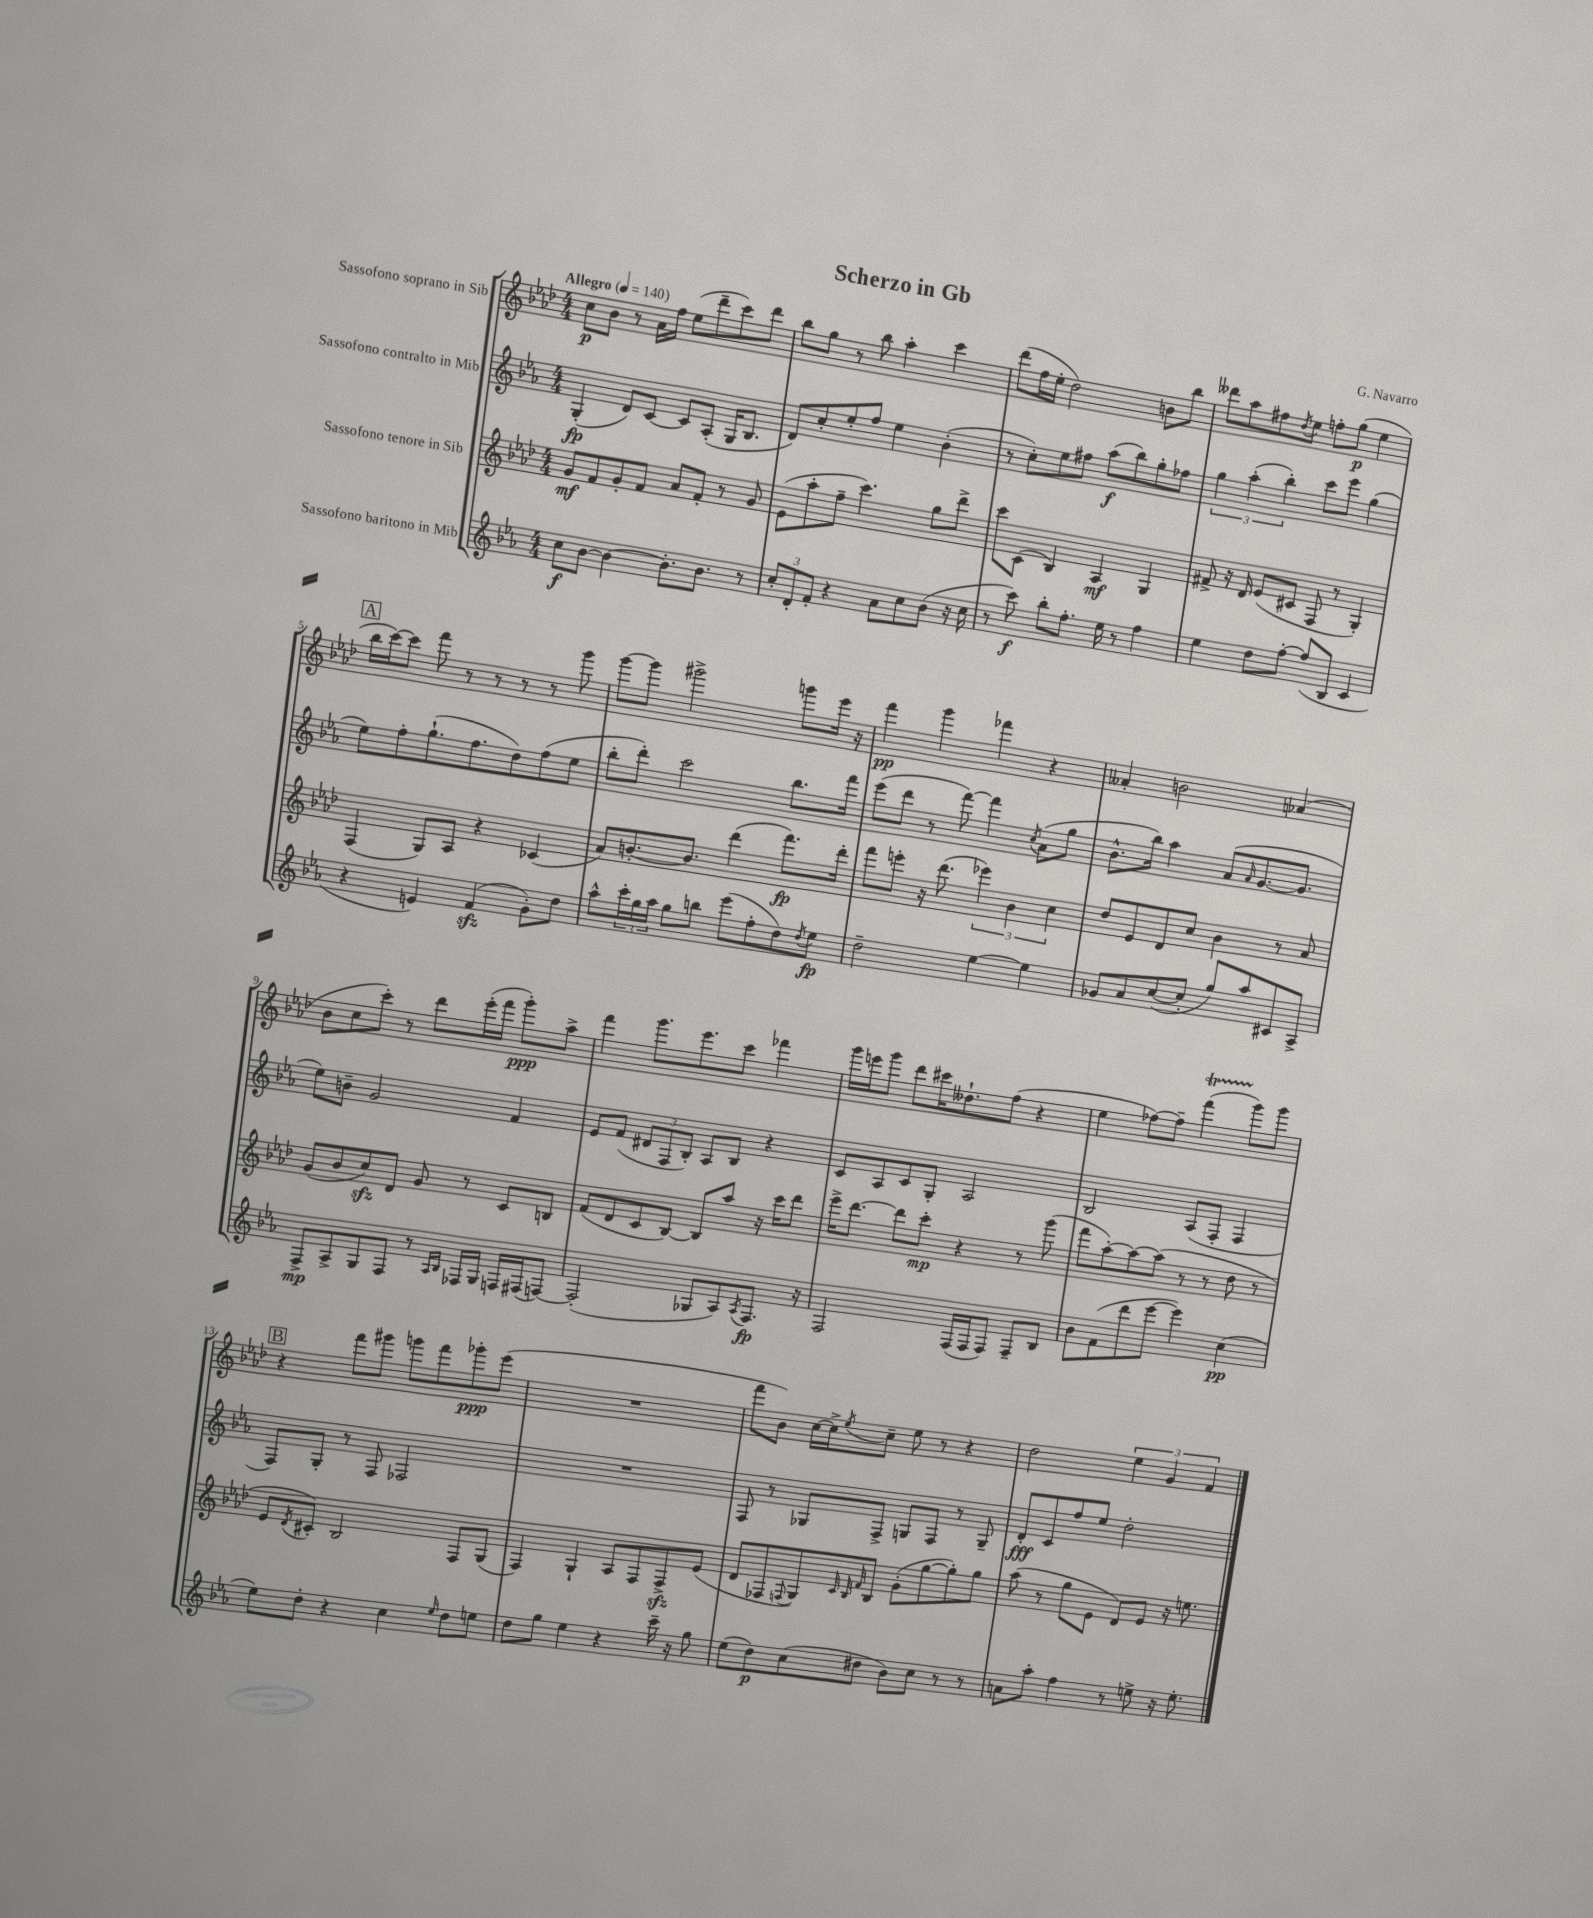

**kern	**kern	**kern	**kern
*staff4	*staff3	*staff2	*staff1
*clefG2	*clefG2	*clefG2	*clefG2
*k[b-e-a-]	*k[b-e-a-d-]	*k[b-e-a-]	*k[b-e-a-d-]
*M4/4	*M4/4	*M4/4	*M4/4
*MM140	*MM140	*MM140	*MM140
8cc	8g	(4G'	8cc
[8b-	8f	.	8b-
4b-_	8g'	8d)	8r
.	8f	[8c	16a-
.	.	.	16ff
8.b-']	8a-	8c]	(8ee-
.	8f'	(8A-'	8ddd-~
8.b-	.	.	.
.	8r	16G	8ccc)
.	.	8.B-	.
8r	8g	.	8ddd-
=	=	=	=
12cc'	(8e-	8d)	8bb-
12d'	.	.	.
.	8aa-'	8cc'	8gg
12f'	.	.	.
4r	8ff~	8ee-'	8r
.	4.ccc)	8ff	8bb-
8a-	.	4ee-	4aa-'
8cc	.	.	.
(8b-	8gg	(4b-'	4ccc
16r	8ddd-^	.	.
16cc	.	.	.
=	=	=	=
8r	8ccc	8r	(8ddd-
8ccc)	(8c	8cc')	16ff
.	.	.	16ee-'
8bb-'	4B-)	8ee-	2dd-)
8.ff'	.	8ff#	.
.	4A-	(8aa-	.
16ee-	.	.	.
8r	.	8bb-)	.
4ff	4G	8gg'	8b
.	.	8ff-	8bb-
=	=	=	=
4ee-	8f#^	6gg	8ddd--
.	16r	.	8aa-
.	.	(6aa-'	.
.	16d-	.	.
8dd	(8e-	.	8ff#
.	.	6bb-')	.
.	.	.	8qdd-
[8ff'	8c#	.	8ee-
(8ff]	8F	8ccc	8ff'
8B-	8r	8eee-	(8gg
4c	4G')	(4gg	4ee-
=	=	=	=
4r	(4F	8ee-)	16bb-
.	.	.	[16ccc)
.	.	8ff'	8ccc]
4e)	8G)	(8.gg`	8fff
.	8A-	.	8r
.	.	8.ff	.
(4f	4r	.	8r
.	.	8dd)	8r
8g')	(4c-	(8ff	8r
8dd	.	8ee-	8ggg
=	=	=	=
8aa-^^	8a-)	8bb-'	[8ggg
24ccc'	[8.b'	8ddd')	8ggg]
24gg	.	.	.
24aa-	.	.	.
8gg	.	2ccc	2ggg#^
.	8.b]	.	.
8bb	.	.	.
(8eee-	(4ddd-	.	.
8ff'	.	.	.
8dd)	8.fff)	8.bb-	8ggg
8qdd	.	.	.
8ee-	.	.	16eee-
.	16ddd-'	16fff	16r
=	=	=	=
2dd~	8fff	(8eee-	4fff
.	8eee'	8ddd	.
.	16r	8r	4ggg
.	(8.ddd-	.	.
.	.	[8fff)	.
[4ee-	6eee-)	4fff]	4fff-
.	6b-	.	.
.	.	8qcc	.
4ee-]	.	(8a-	4r
.	6cc	.	.
.	.	8gg	.
=	=	=	=
8g-	8dd-	8.b-^^	4a--'
8a-	8e-	.	.
.	.	16bb-)	.
([8cc	8d-	4aa-	2b
8cc']	8cc	.	.
8gg)	4b-	(8a-	.
.	.	16qqa-	.
8aa-	.	[8.g	.
8c#	8r	.	(4a-
.	.	8.g]	.
8A-^	8a-	.	.
=	=	=	=
8F^	(8g	8ee-)	8b-
8A-^	8b-	8b~	8cc
8G	8cc)	2g	8ccc')
8F	8d-	.	8r
8r	8g	.	8ddd-
16qqA-	.	.	.
16qqB-	.	.	.
16F-	8r	.	(16eee-'
16G	.	.	16fff
16F	8c	4f	8ggg')
(16F#	.	.	.
[8F)	8B	.	8aa-^
=	=	=	=
(2F']	(8f	8e-	4fff
.	8d-	(8f	.
.	8c	12d#	8.ggg
.	.	12F	.
.	[8B-)	.	.
.	.	12B-')	.
.	.	.	8.eee-
8G-	8B-]	8A-	.
8A-)	8aa-	8B-	8ccc
8qA-	.	.	.
8.F	16r	4r	4fff-
.	16ccc	.	.
.	8ddd-	.	.
16r	.	.	.
=	=	=	=
2F	16eee-^	8c	16ggg
.	[8.ddd-	.	16eee
.	.	8A-	8ggg
.	8ddd-]	8c	8ddd-
.	8ccc'	8G'	16ccc#
.	.	.	8.dd--`
(16F	4r	2A-	.
16F	.	.	.
8F)	.	.	(8ff
8F~	8r	.	4r
8B-	(8ggg	.	.
=	=	=	=
8b-	8fff	2B-	4ee-
(8f	[8aa-')	.	.
8ddd	8aa-_	.	[8ff-)
[8eee-	(8aa-]	.	8ff-~]
4eee-])	8r	(8A-	(4fff
.	8r	8F'	.
(4cc	8dd-	4F	8ggg)
.	8r	.	8ggg
=	=	=	=
8ee-)	8e-	8F)	4r
.	8qd-	.	.
8dd'	8c#')	8G'	.
4r	2B-	8r	8fff
.	.	8F	8ggg#
4cc	.	2F-	8ggg
.	.	.	8fff
16qqee-	.	.	.
8dd	8F	.	8ggg-'
8ee	(8G	.	(8eee-
=	=	=	=
8dd	4F)	1r	1r
8gg	.	.	.
4ee-	4G`	.	.
4r	8A-	.	.
.	8F	.	.
16ccc~	8F^	.	.
16r	.	.	.
8gg	(8e-	.	.
=	=	=	=
(8ee-	8d-	8F	8fff
8dd)	8F-	8r	8b-)
.	8qqF	.	.
(8cc	8G)	8G-	[16cc
.	.	.	16cc^]
.	32qqc	.	.
.	32qqB-	.	.
.	32qqf	.	8qee-
8dd#	8B-	8F^	8cc~
8b-)	(8g'	8G	8ee-
8cc	[8gg	8F	8r
8r	8gg'])	8r	4r
8r	8gg	8G~	.
=	=	=	=
8a	(8aa-	8d'	2dd-
8aa-'	8r	8c	.
4ff	8gg	8ff	.
.	8e-	8ee-	.
8r	8d-)	2dd'	6ee-
8ee^	8e-	.	.
.	.	.	6g
16r	16r	.	.
8.ee'	8.ee	.	.
.	.	.	6f
==	==	==	==
*-	*-	*-	*-
